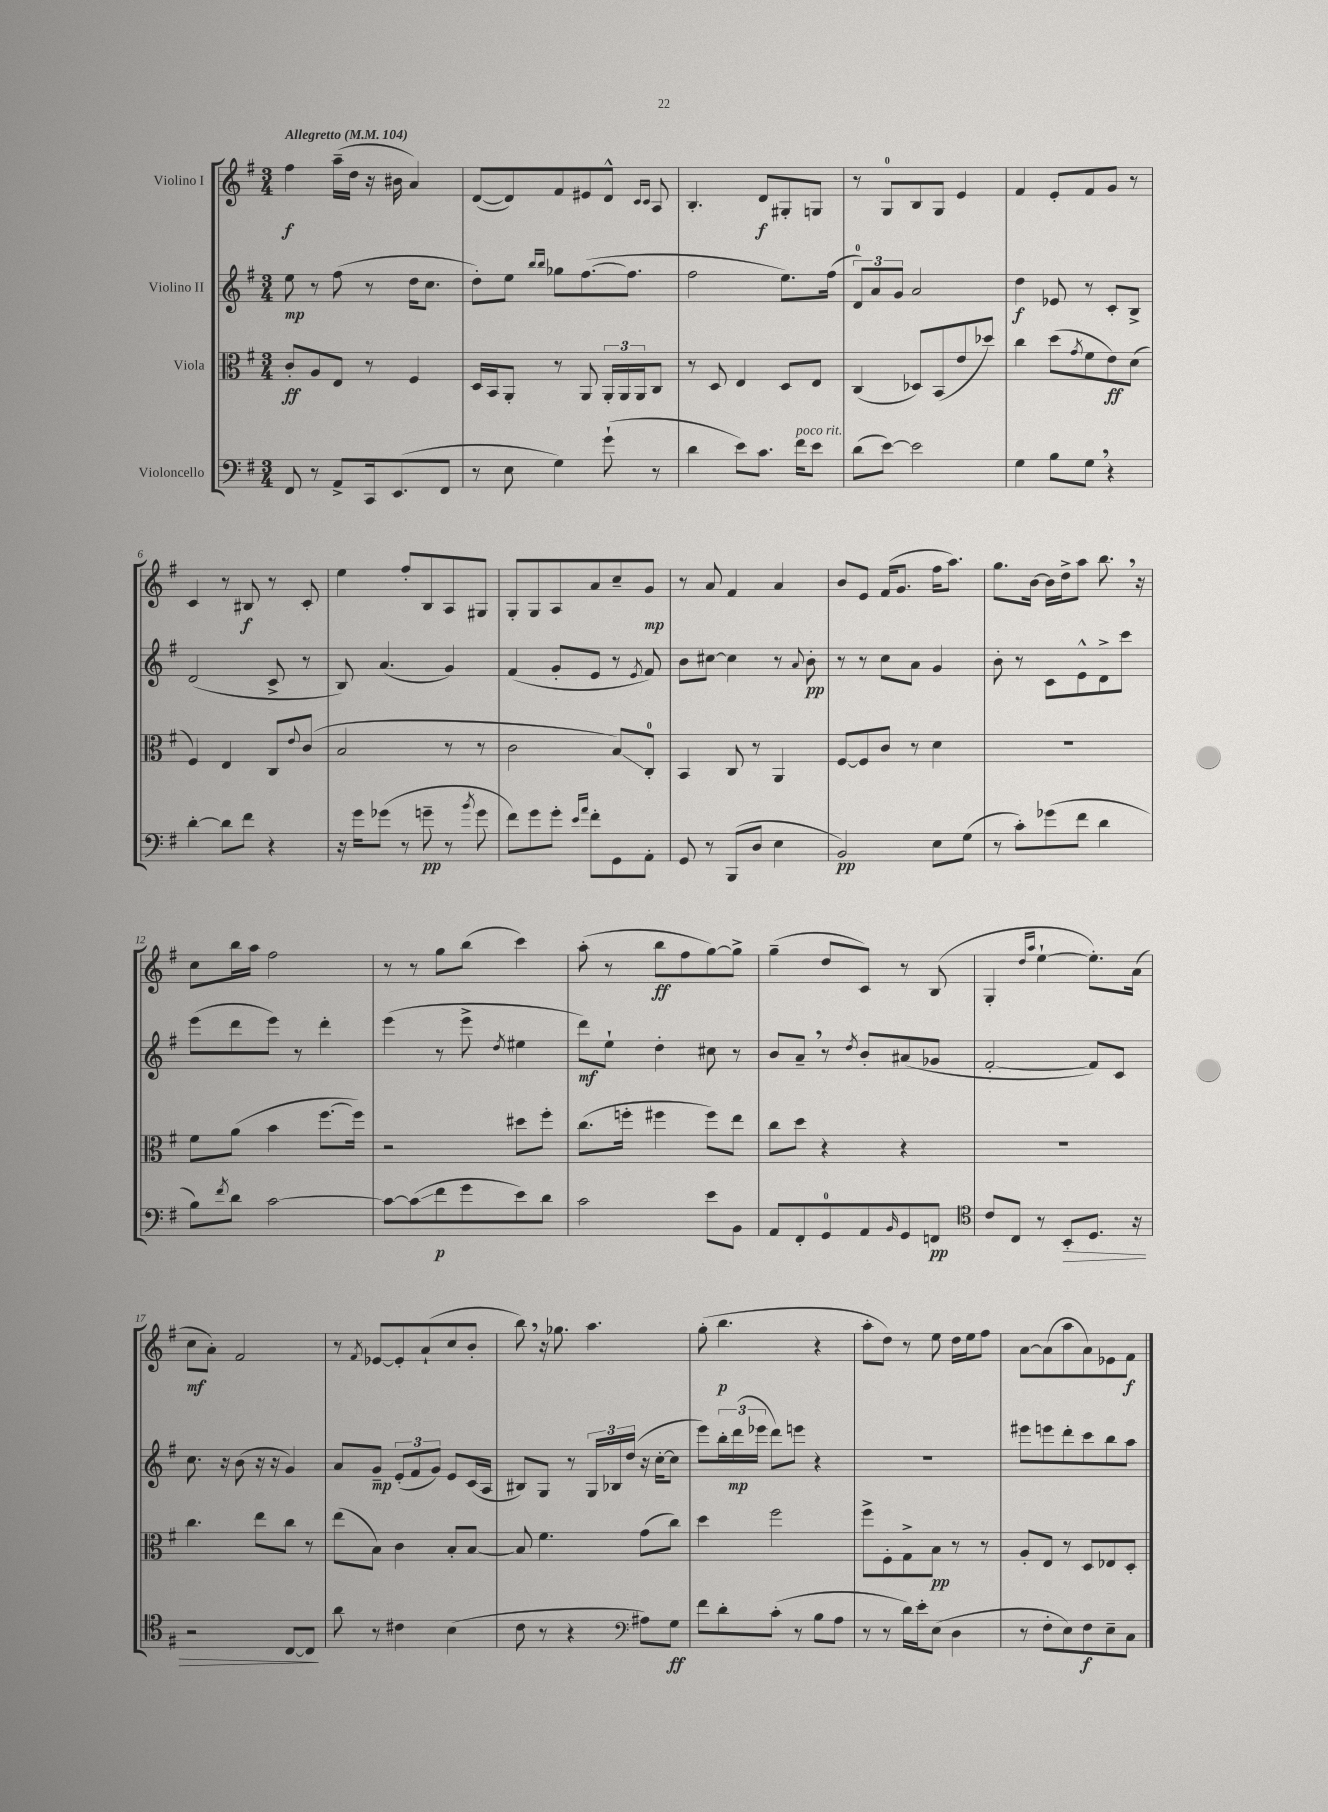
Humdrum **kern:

**kern	**kern	**kern	**kern
*staff4	*staff3	*staff2	*staff1
*clefF4	*clefC3	*clefG2	*clefG2
*k[f#]	*k[f#]	*k[f#]	*k[f#]
*M3/4	*M3/4	*M3/4	*M3/4
*MM104	*MM104	*MM104	*MM104
8FF#	8c'	8ee	4ff#
8r	8A	8r	.
8AA^	8E	(8ff#	(16aa~
.	.	.	16dd
16CC	8r	8r	16r
(8.EE	.	.	16b#
.	4F#	16dd	4a)
.	.	8.cc	.
8FF#	.	.	.
=	=	=	=
8r	16D	8dd')	([8d
.	16BB	.	.
8E	8AA'	8ee	8d])
.	.	16qqbb	.
.	.	16qqbb	.
4G)	8r	8gg-	8f#
.	8AA	([8.ff#	8e#
(8g`	24AA'	.	8d^^
.	24AA	.	.
.	.	8.ff#]	.
.	24AA	.	.
.	.	.	16qqc
.	.	.	16qqc
8r	8C	.	8A
=	=	=	=
4d	8r	2ff#	4.B'
.	8D	.	.
8e)	4E	.	.
8.c	.	.	8d
.	8D	8.ee)	8G#'
16f#	.	.	.
8e	8E	.	8G
.	.	(16ff#	.
=	=	=	=
(8d	(4C	12d)	8r
.	.	12a	.
[8e)	.	.	8G
.	.	12g	.
2e]	8D-)	2a	8B
.	(8BB	.	8G
.	8e	.	4e
.	8dd-)	.	.
=	=	=	=
4G	4cc	4dd	4f#
8B	(8dd	8e-	8e'
.	8qg	.	.
8G	8f#	8r	8f#
4r	8e)	8c'	8g
.	(8d	8B^	8r
=	=	=	=
[4d'	4F#)	(2d	4c
8d]	4E	.	8r
8f#	.	.	8B#
4r	8C	8c^	8r
.	8qqe	.	.
.	(8c	8r	8c'
=	=	=	=
16r	2B	8B)	4ee
16g	.	.	.
(8g-	.	(4.a	.
8r	.	.	8ff#'
8g~	.	.	8B
8r	8r	4g)	8A
8qb	.	.	.
8g	8r	.	8G#
=	=	=	=
8f#)	2c	(4f#	8G'
8g	.	.	8G
8g'	.	8g'	8A
16qqe	.	.	.
16qqa	.	.	.
8f#'	.	8e	8a
8GG	8B)	8r	8cc~
.	.	8qe	.
8AA'	8C'	8f#)	8g
=	=	=	=
8GG	4BB	8b	8r
8r	.	[8cc#	8a
(8BBB	8C	4cc#]	4f#
8D	8r	.	.
4E	4AA	8r	4a
.	.	8qqa	.
.	.	8b'	.
=	=	=	=
2BB)	[8F#	8r	8b
.	8F#]	8r	8e
.	8c	8cc	(16f#
.	.	.	8.g
.	8r	8a	.
8E	4d	4g	16ff#
.	.	.	8.aa)
(8G	.	.	.
=	=	=	=
8r	2.r	8b'	8.gg
8c')	.	8r	.
.	.	.	[16b
(8g-	.	8c	16b]
.	.	.	16dd^
8f#	.	8e^^	8aa
4d	.	8d^	8.bb
.	.	8ccc	.
.	.	.	16r
=	=	=	=
8B)	8f#	(8eee	8cc
8qf#	.	.	.
8d	(8a	8ddd	16bb
.	.	.	16aa
[2c	4b	8eee)	2ff#
.	.	8r	.
.	[8.ff#	4ddd'	.
.	16ff#])	.	.
=	=	=	=
8c_	2r	(4eee	8r
(8c]	.	.	8r
8f#	.	8r	8gg
8g	.	8eee^	(8bb
.	.	8qdd	.
8e)	8dd#	4ee#	4ccc)
8d	8ff#'	.	.
=	=	=	=
2c	(8.cc	8ddd)	(8aa'
.	.	8ee`	8r
.	16ff'	.	.
.	4ff#	4dd'	8bb
.	.	.	8ff#
8e	8ff#)	8cc#	[8gg)
8BB	8ee	8r	8gg^]
=	=	=	=
8AA	8cc	8b	(4gg~
8FF#'	8dd	8a~	.
8GG	4r	8r	8dd
.	.	8qdd	.
8AA	.	8b'	8c)
16qqBB	.	.	.
8GG	4r	(8a#	8r
8FF	.	8g-	(8B
=	=	=	=
*clefC4	*	*	*
8c	2.r	[2f#'	4G'
8C	.	.	.
.	.	.	16qqdd
.	.	.	16qqaa
8r	.	.	[4ee`
8BB'	.	.	.
8.D	.	8f#])	8.ee'])
.	.	8c	.
16r	.	.	(16a
=	=	=	=
2r	4.cc	8.cc	8cc
.	.	.	8a')
.	.	16r	.
.	.	(8b	2f#
.	8ee	16r	.
.	.	16r	.
[8C	8cc	4g)	.
8C]	8r	.	.
=	=	=	=
8a	(8ee	8a	8r
.	.	.	8qf#
8r	8B)	8g~	[8e-
4c#	4c	(12e'	8e-']
.	.	12f#	.
.	.	.	(8a`
.	.	12g)	.
(4B	8B'	8e	8cc
.	[8B	(16c	8b'
.	.	16A	.
=	=	=	=
8c	8B]	8B#)	8bb)
8r	4.f#	8G	16r
.	.	.	8.gg-
4r	.	8r	.
.	.	24G	4.aa
.	.	24B-	.
.	.	(24dd	.
*clefF4	*	*	*
8A#)	(8g	16r	.
.	.	[16cc'	.
8G	8cc)	8cc]	.
=	=	=	=
8f#	4dd	8eee)	(8gg'
8d'	.	24bb'	4.bb
.	.	(24ddd	.
.	.	24eee-	.
(8c'	2ff#	8ddd)	.
8r	.	8eee	.
8B	.	4r	4r
8A	.	.	.
=	=	=	=
8r	8ff#^	2.r	8aa'
8r	8F#'	.	8dd)
16d)	8G^	.	8r
16e'	.	.	.
(8E	8B	.	8ee
4D	8r	.	16dd
.	.	.	16ee
.	8r	.	8ff#
=	=	=	=
8r	8A'	8eee#	[8a
8F#'	8E	8eee	(8a]
8E)	8r	8ddd'	8aa
8F#	8D	8ccc	8a)
8E~	8E-	8bb	8e-
8C	8D'	8aa	8f#
==	==	==	==
*-	*-	*-	*-
